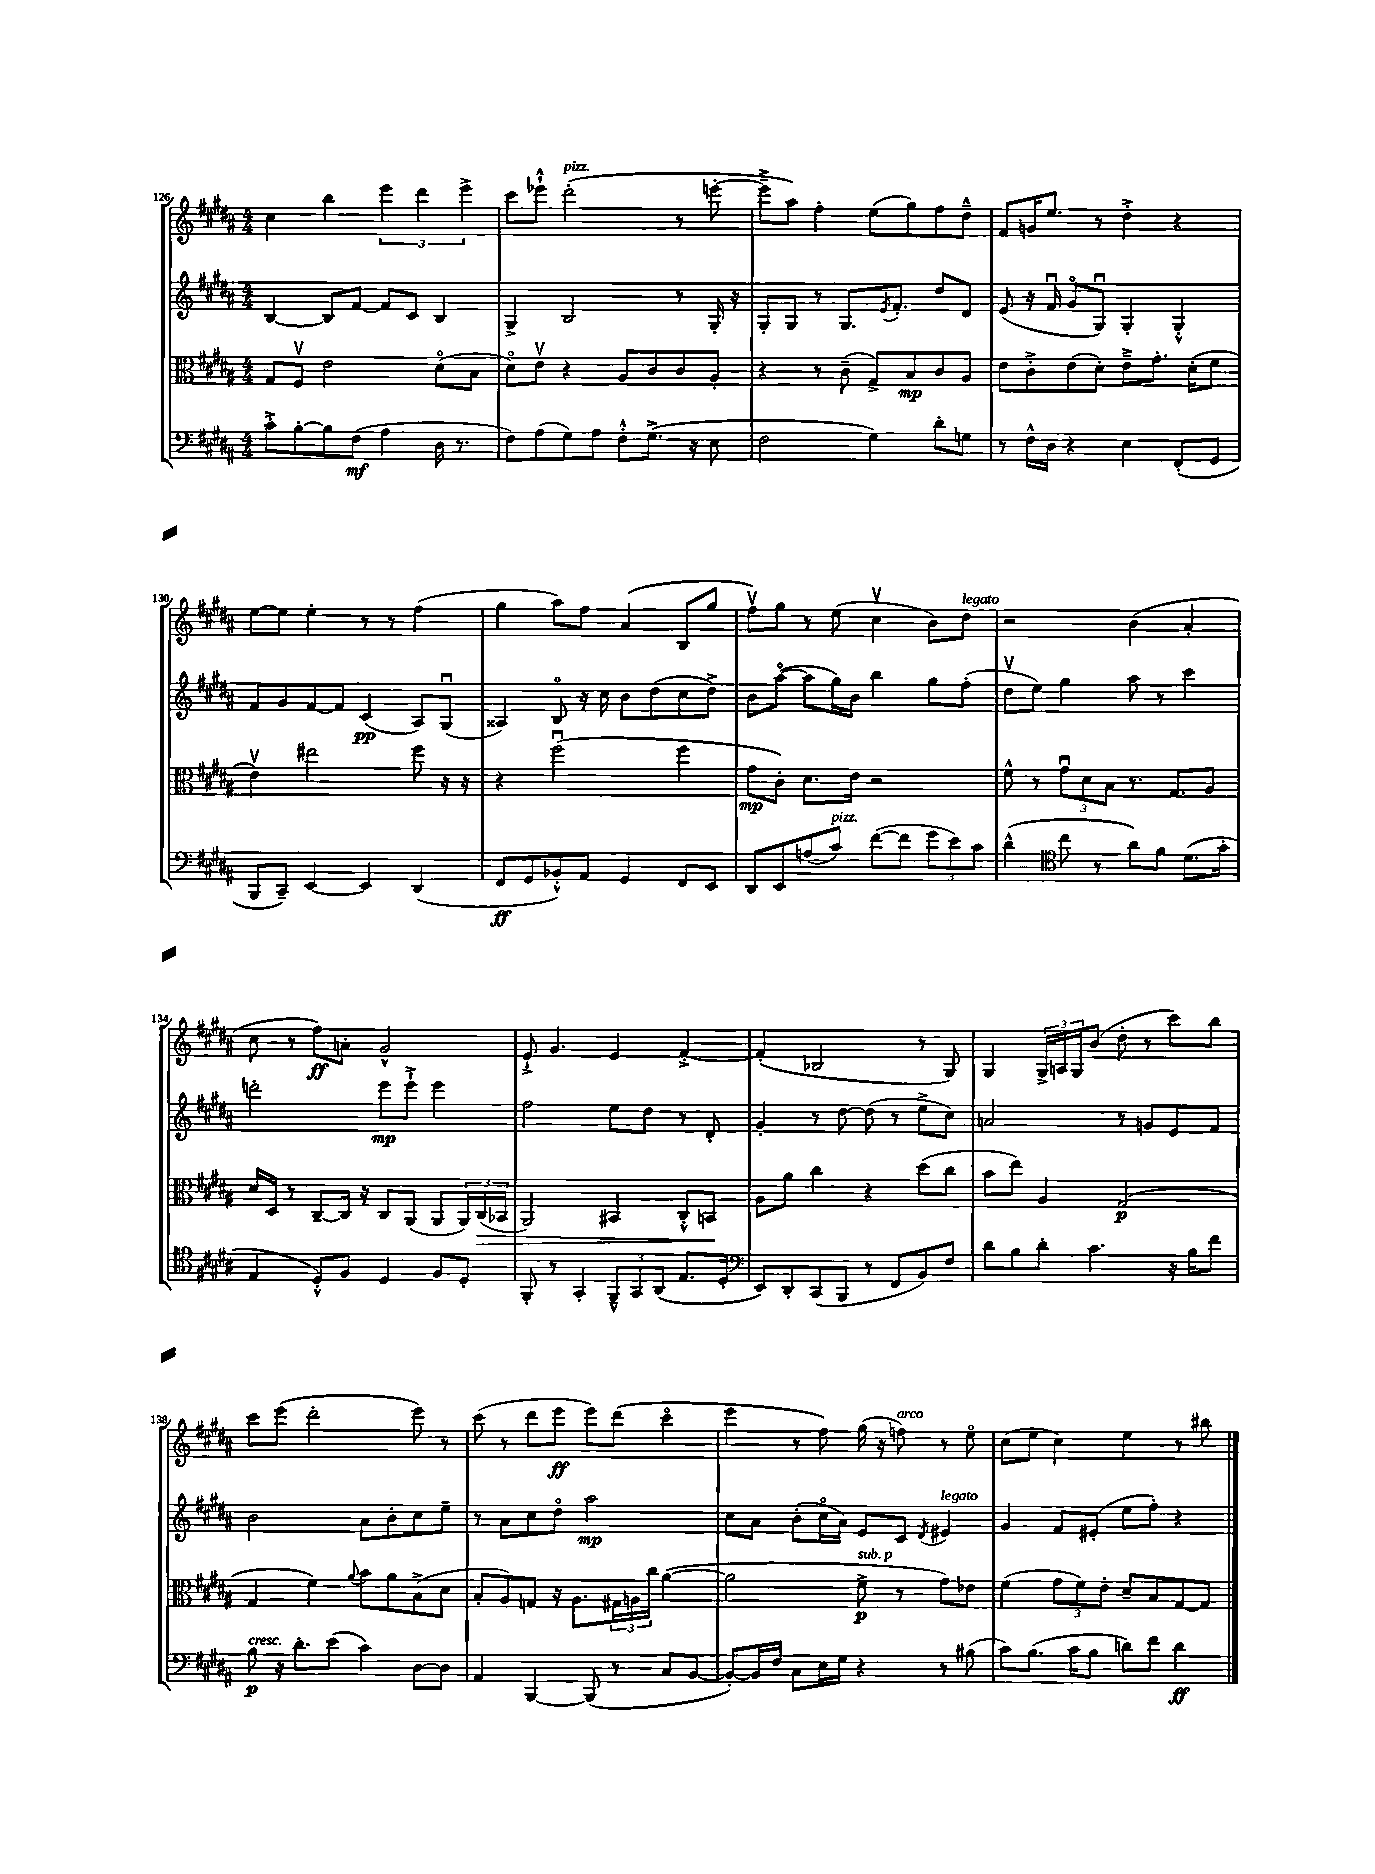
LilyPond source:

<<
\new StaffGroup <<
\new Staff = "s0" {
    \clef treble \key b \major \numericTimeSignature \time 4/4
    cis''4 b''4 \tuplet 3/2 { e'''4 dis'''4 e'''4-> } |
    cis'''8 ees'''8-!-^ dis'''2-.^\markup { \italic "pizz." }( r8 e'''8~-. |
    e'''8---> ais''8) fis''4-. e''8( gis''8) fis''8 dis''8---^ |
    fis'8 g'16 e''8. r8 dis''4-.-> r4 |
    e''8~ e''8 e''4-. r8 r8 fis''4( |
    gis''4 ais''8) fis''8 ais'4( b8 gis''8 |
    fis''8\upbow) gis''8 r8 e''8( cis''4\upbow b'8) dis''8^\markup { \italic "legato" } |
    r2 b'4( ais'4-. |
    cis''8 r8 fis''8\ff) a'8-. gis'2-^ |
    e'8-!-> gis'4. e'4 fis'4~-.-> |
    fis'4-.( bes2 r8 gis8) |
    gis4 \tuplet 3/2 { gis16-> a16 gis16 } b'8( dis''8-. r8 cis'''8) b''8 |
    cis'''8 e'''8( dis'''2-. e'''8) r8 |
    cis'''8( r8 dis'''8 e'''8\ff e'''8) dis'''8( cis'''4\flageolet |
    e'''4 r8 fis''8) gis''16( r16 f''8^\markup { \italic "arco" }) r8 e''8\flageolet |
    cis''8( e''8 cis''4) e''4 r8 bis''8 \bar "|." |
}
\new Staff = "s1" {
    \clef treble \key b \major \numericTimeSignature \time 4/4
    b4~ b8 fis'8~ fis'8 cis'8 b4 |
    gis4-> b2 r8 gis16-. r16 |
    gis8-. gis8 r8 gis8. \acciaccatura { e'8 } fis'8.-. dis''8 dis'8 |
    e'8( r16 fis'16\downbow gis'8\flageolet gis8\downbow) gis4-. gis4-.-^ |
    fis'8 gis'8 fis'8~ fis'8 cis'4\pp( ais8) gis8\downbow( |
    aisis4) b8\flageolet r16 cis''16 b'8 dis''8( cis''8 dis''8->) |
    b'8 ais''8~\flageolet( ais''8 gis''16) b'16 b''4 gis''8 fis''8-.( |
    dis''8\upbow e''8) gis''4 ais''8 r8 cis'''4 |
    d'''2-. e'''8\mp e'''8-!-> e'''4 |
    fis''2 e''8 dis''8 r8 dis'8-. |
    gis'4-. r8 dis''8~ dis''8( r8 e''8-> cis''8) |
    a'2 r8 g'8 e'8 fis'8 |
    b'2 ais'8 b'8-. cis''8 e''8-- |
    r8 ais'8 cis''8 dis''8\flageolet ais''2\mp |
    cis''8 ais'8 b'8-.( cis''16\flageolet ais'16) e'8 cis'8 \acciaccatura { dis'8 } eis'4^\markup { \italic "legato" } |
    gis'4 fis'8 eis'8-.( e''8 fis''8-.) r4 \bar "|." |
}
\new Staff = "s2" {
    \clef alto \key b \major \numericTimeSignature \time 4/4
    gis8 fis8\upbow e'2 dis'8\flageolet( b8 |
    dis'8\flageolet) e'8\upbow r4 ais8 cis'8 cis'8 ais8-. |
    r4 r8 cis'8--( gis8->) b8\mp cis'8 ais8 |
    e'8 cis'8-.-> e'8( dis'8-.) e'8---> gis'8.-. dis'16-.( fis'8 |
    e'4\upbow) eis''2 fis''8 r16 r16 |
    r4 fis''2\downbow( fis''4 |
    gis'8\mp cis'8-.) dis'8. e'16 r2 |
    fis'8-^ r8 \tuplet 3/2 { gis'8\downbow dis'8 b8 } r8. gis8. ais8 |
    dis'16 dis16 r8 cis8~-- cis16 r16 cis8 ais,8( ais,8 \tuplet 3/2 { ais,16) cis16\>( bes,16 } |
    ais,2) bis,4 cis8-.-^ b,8\! |
    ais8 ais'8 cis''4 r4 dis''8( cis''8 |
    b'8 e''8) ais4 gis2\p( |
    gis4 fis'4) \appoggiatura { ais'8 } b'8 ais'8 b8->( dis'8 |
    b8-. ais8) g8 r16 ais8. \tuplet 3/2 { gis16 a16 cis''16 } ais'4~( |
    ais'2 fis'8->\p^\markup { \italic "sub. p" } r8 gis'8) ees'8 |
    fis'4( \tuplet 3/2 { gis'8 fis'8) e'8-. } dis'8-- b8 gis8~ gis8 \bar "|." |
}
\new Staff = "s3" {
    \clef bass \key b \major \numericTimeSignature \time 4/4
    cis'8-.-> b8~-. b8 fis8\mf( ais4 dis16 r8. |
    fis8) ais8( gis8) ais8 fis8-.-^ gis8.->( r16 e8 |
    fis2 gis4) dis'8-. g8 |
    r8 fis16-^ dis16 r4 e4 fis,8-.( gis,8 |
    b,,8 cis,8--) e,4~ e,4 dis,4( |
    fis,8\ff gis,8 bes,8-.-^) ais,8 gis,4 fis,8 e,8 |
    dis,8 e,8 a8( cis'8^\markup { \italic "pizz." }) fis'8~( fis'8 \tuplet 3/2 { gis'8 e'8) cis'8 } |
    dis'4-^( \clef tenor cis''8 r8 ais'8) fis'8 dis'8.( gis'16-. |
    e4 dis8-.-^) fis8 dis4 fis8 dis8-. |
    fis,8-. r8 gis,4-. \tuplet 3/2 { fis,8---^ gis,8 ais,8( } e8. dis16-. |
    \clef bass e,8) dis,8-. cis,8( b,,8 r8 fis,8 b,8) fis8 |
    dis'8 b8 dis'8-. cis'4. r16 b16 fis'8 |
    b8\p^\markup { \italic "cresc." } r16 dis'8.-. e'8( cis'4) dis8~ dis8 |
    ais,4 b,,4~ b,,8( r8 cis8 b,8~ |
    b,8~-.) b,16 fis16 cis8 e16 gis16 r4 r8 bis8( |
    cis'8) b8.( cis'16 b8 d'8) fis'8 d'4\ff \bar "|." |
}
>>
>>
\layout { \context { \Score currentBarNumber = #126 } }
